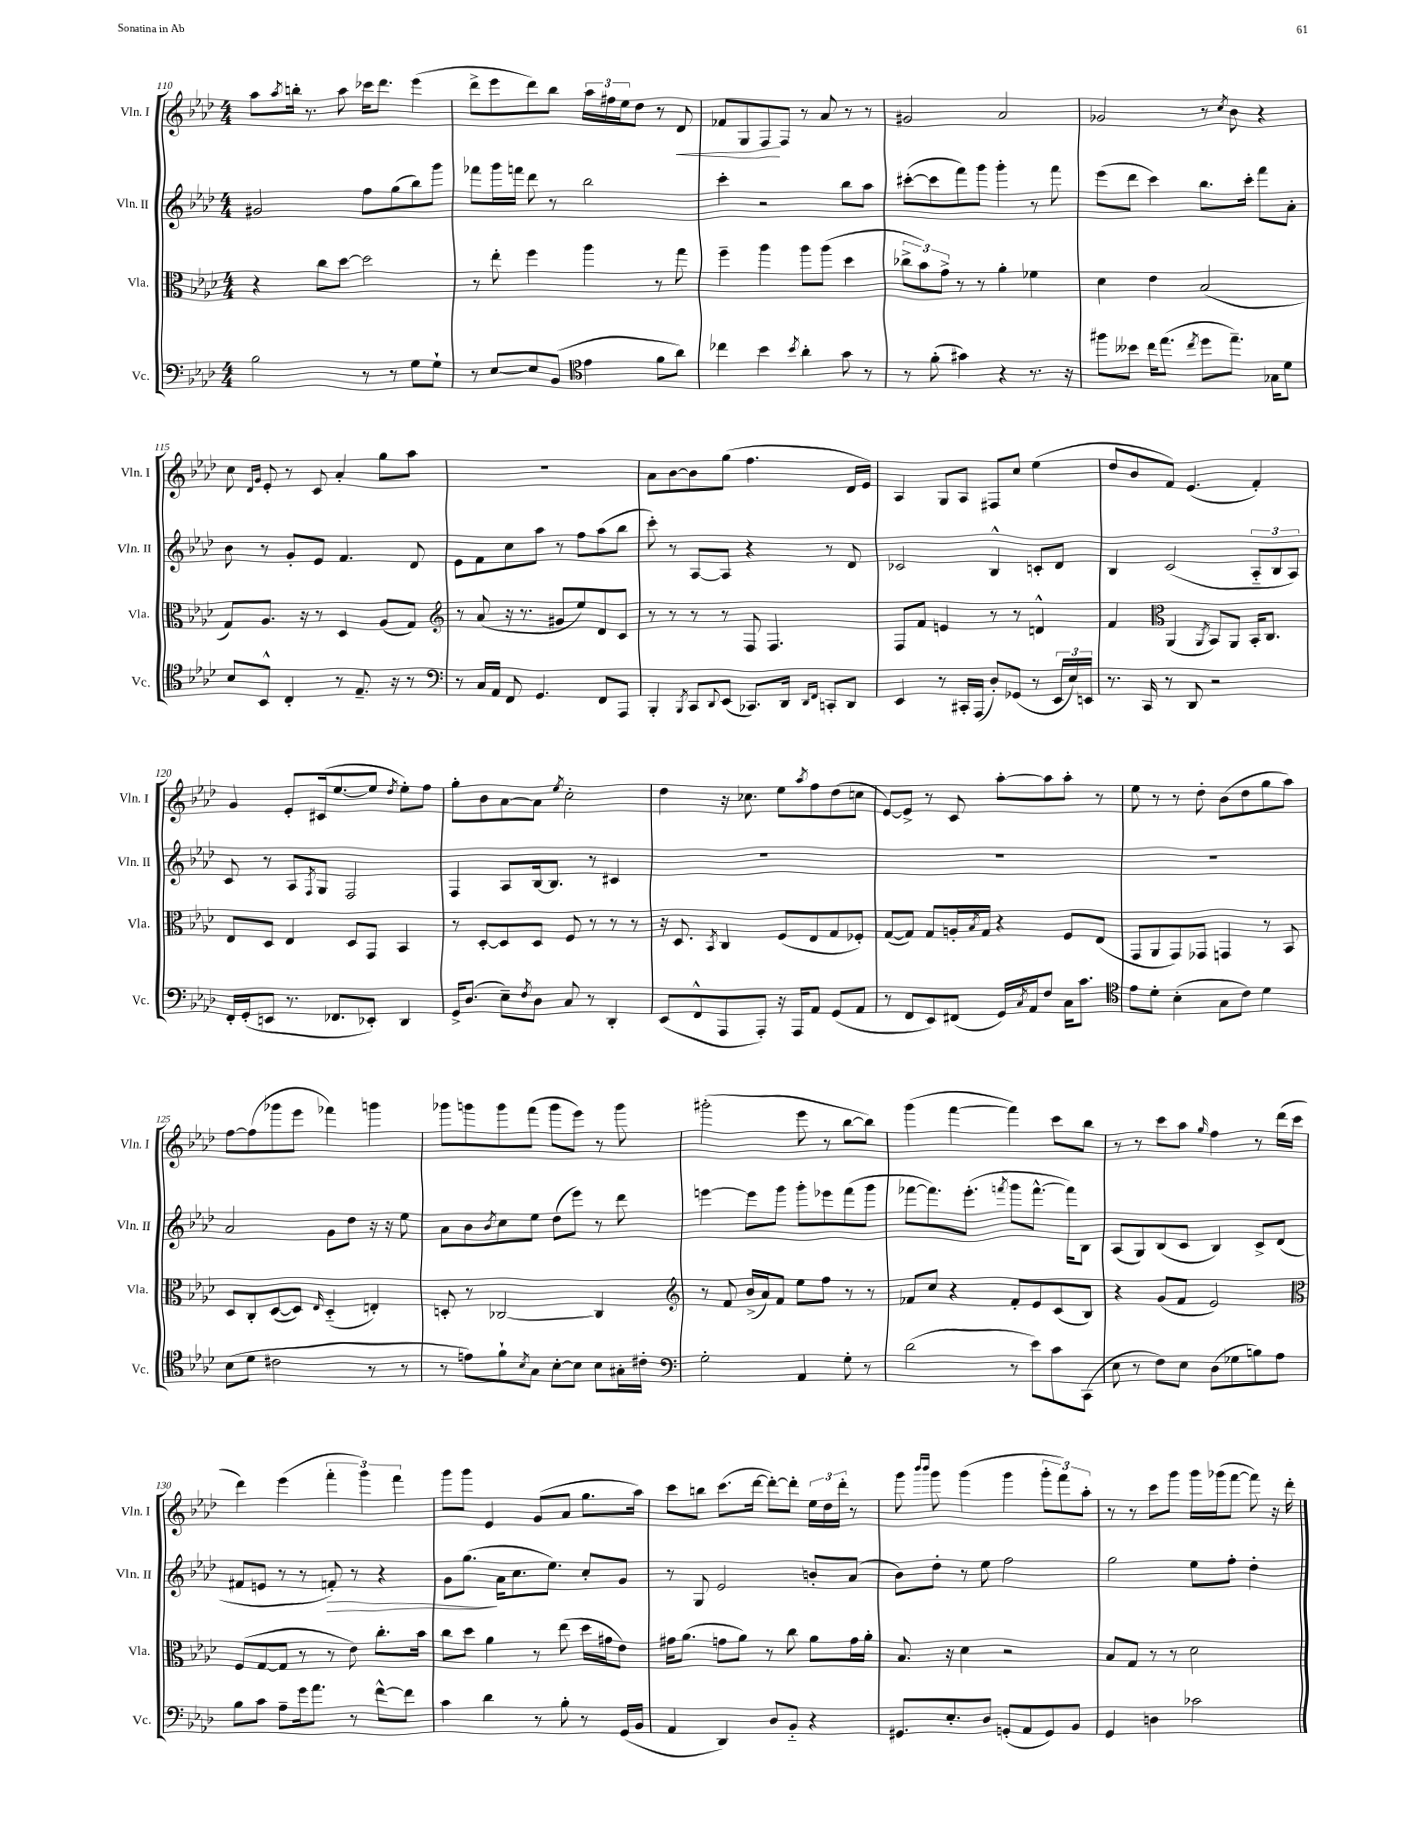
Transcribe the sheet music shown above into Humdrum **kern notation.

**kern	**kern	**kern	**kern
*staff4	*staff3	*staff2	*staff1
*clefF4	*clefC3	*clefG2	*clefG2
*k[b-e-a-d-]	*k[b-e-a-d-]	*k[b-e-a-d-]	*k[b-e-a-d-]
*M4/4	*M4/4	*M4/4	*M4/4
2B-	4r	2g#	8aa-
.	.	.	8qaa-
.	.	.	16bb'
.	.	.	8.r
.	8cc	.	.
.	[8dd-	.	8aa-
8r	2dd-]	8ff	16ccc-
.	.	.	8.ddd-
8r	.	(8gg	.
8G	.	8bb-)	(4eee-
8G`	.	8ggg	.
=	=	=	=
8r	8r	8fff-	8ddd-^
[8E-	8ee-'	16ggg	8eee-
.	.	16fff	.
8E-]	4ff	8ddd-	8ddd-)
(8BB-	.	8r	8bb-
*clefC4	*	*	*
4e-	4aa-	2bb-	24aa-
.	.	.	24ff#
.	.	.	24ee-
.	.	.	8dd-
8f	8r	.	8r
8a-)	8gg	.	8d-
=	=	=	=
4cc-	4ff~	4ccc'	8f-
.	.	.	8G
4b-	4aa-	2r	8F
.	.	.	8F
8qb-	.	.	.
4a-'	8aa-	.	8r
.	(8aa-	.	8a-
8g	4dd-	8bb-	8r
8r	.	8aa-	8r
=	=	=	=
8r	12cc-^	([8ccc#'	2g#
.	12b-)	.	.
(8f'	.	8ccc#]	.
.	12g^	.	.
4g#)	8r	8fff)	.
.	8r	8ggg	.
4r	4a-'	4ggg'	2a-
8.r	4f-	8r	.
.	.	8fff	.
16r	.	.	.
=	=	=	=
8ff#	4d-	(8eee-	2g-
8b--	.	8ddd-	.
16cc	4e-	4ccc)	.
(8.ee-	.	.	.
8qcc	.	.	.
8dd-	(2B-	8.bb-	8r
.	.	.	8qcc
8.ee-~)	.	.	8b-
.	.	16ccc'	.
.	.	8fff	4r
16G-	.	.	.
8d-	.	8a-'	.
=	=	=	=
8B-	8G)	8b-	8cc
.	.	.	16qqd-
.	.	.	16qqg
8BB-^^	8.A-	8r	8e-'
4C'	.	8g'	8r
.	16r	.	.
.	8r	8e-	8c
8r	4D-	4.f	4a-'
8.E-~	.	.	.
.	(8A-	.	8gg
16r	.	.	.
8r	8G)	8d-	8aa-
=	=	=	=
*clefF4	*clefG2	*	*
8r	8r	8e-	1r
16C	(8a-	8f	.
16AA-	.	.	.
8FF	16r	8cc	.
.	8.r	.	.
4.GG	.	8aa-	.
.	8g#	8r	.
.	8ee-)	8ff	.
8FF	8d-	(8aa-	.
8AAA-	8c	8bb-	.
=	=	=	=
4BBB-'	8r	8ccc')	8a-
.	8r	8r	[8b-
8qBBB-	.	.	.
8CC	8r	[8A-	8b-]
8qqDD-	.	.	.
(8EE-	8r	8A-]	(8gg
8.CC-)	8F	4r	4.ff
.	4.F	.	.
16DD-	.	.	.
16qqDD-	.	.	.
16qqFF	.	.	.
8CC'	.	8r	.
8DD-	.	8d-	16d-
.	.	.	16e-)
=	=	=	=
4EE-	8F	2c-	4A-
.	8f	.	.
8r	4e	.	8G
16CC#'	.	.	8A-
(16AAA-	.	.	.
8D-')	8r	4B-^^	8F#
(8GG-	8r	.	8cc
8r	4d^^	8c'	(4ee-
24EE-	.	8d-	.
24E-)	.	.	.
24EE	.	.	.
=	=	=	=
8.r	4f	4B-	8dd-
.	.	.	8b-
16CC	.	.	.
*	*clefC3	*	*
8r	(4AA-	(2c	8f)
8DD-	.	.	(4.e-
.	8qAA-	.	.
2r	8BB-)	.	.
.	8AA-	.	.
.	16BB-'	12A-'~	4f')
.	8.C	.	.
.	.	12B-	.
.	.	12A-)	.
=	=	=	=
16FF'	8E-	8c	4g
(16GG'	.	.	.
8EE	8D-	8r	.
8.r	4E-	8A-	8e-'
.	.	8qF	.
.	.	8G	(16c#
8.FF-	.	.	[8.ee-
.	8D-	2F	.
8EE-')	8GG	.	8ee-]
.	.	.	8qdd-
4DD-	4BB-	.	8ee-')
.	.	.	8ff
=	=	=	=
16GG^	8r	4F	8gg'
(8.D-	.	.	.
.	[8D-'	.	8b-
8E-~)	8D-]	8A-	[8a-
8qF	.	.	.
8D-	8D-	[16B-	8a-]
.	.	8.B-]	.
.	.	.	8qee-
8C	8F	.	2cc'
8r	8r	8r	.
4DD-'	8r	4c#	.
.	8r	.	.
=	=	=	=
(8EE-	16r	1r	4dd-
.	8.D-	.	.
8FF^^	.	.	.
.	8qBB-	.	.
8AAA-	4C	.	16r
.	.	.	8.cc-
8AAA-')	.	.	.
16r	(8F	.	8ee-
16AAA-	.	.	.
.	.	.	8qaa-
8AA-	8E-	.	8ff
(8GG	8G	.	(8dd-
8AA-	8F-')	.	8cc
=	=	=	=
8r	([8G	1r	[8e-)
8FF	8G])	.	8e-^]
8EE-)	8G	.	8r
(8FF#	16A'	.	8c
.	8qB-	.	.
.	16G	.	.
16GG)	4r	.	[8aa-'
8qC	.	.	.
16AA-	.	.	.
8F	.	.	8aa-]
16C	8F	.	8aa-'
8.c	.	.	.
.	(8E-	.	8r
=	=	=	=
*clefC4	*	*	*
8e-	8GG	1r	8ee-
8d-'	8AA-	.	8r
(4B-'	8GG)	.	8r
.	8GG-	.	8dd-'
8G	4GG	.	(8b-
8c)	.	.	8dd-
4d-	8r	.	8gg
.	8BB-	.	8aa-)
=	=	=	=
(8B-	8D-	2a-	[8ff
8d-	8C'	.	(8ff]
2c#	([8D-	.	8ggg-
.	8D-])	.	8eee-
.	16qqE-	.	.
.	(4D-'~	8g	4fff-)
.	.	8dd-	.
8r	4E')	16r	4ggg
.	.	16r	.
8r	.	8ee-	.
=	=	=	=
8r	8D'	8a-	8ggg-
8e)	8r	8b-	8ggg
.	.	8qb-	.
8f`	[2C-	8cc	8ggg
8qB-	.	.	.
8G	.	8ee-	(8fff
[8B-'	.	(8dd-	8ggg
8B-]	.	8eee-)	8eee-)
8B-	4C-]	8r	8r
16G#'	.	8ddd-	8ggg
16c#'	.	.	.
=	=	=	=
*clefF4	*clefG2	*	*
2G'	8r	[4eee	(2ggg#'
.	8f	.	.
.	(16b-^	8eee]	.
.	16a-)	.	.
.	8f	8ggg	.
4AA-	8ee-	8ggg'	8eee-
.	8ff	8eee-	8r
8G'	8r	(8fff	[8bb-
8r	8r	8ggg	8bb-])
=	=	=	=
(2d-	8f-	[8fff-	(4ggg
.	8cc	8.fff-])	.
.	4r	.	[4fff
.	.	(8.eee-'	.
.	.	8qfff	.
8r	8f-'	8ggg	4fff])
8e-)	8e-	[8.fff^^	.
8c	(8c	.	8ccc
.	.	16fff])	.
(8CC	8B-)	8B-	8bb-
=	=	=	=
8E-	4r	(8A-	8r
8r	.	8G)	8r
8F)	(8g	(8B-	8ccc
8E-	8f	8c	8aa-
.	.	.	16qqgg
(8D-	2e-)	4B-)	4ff
8G-	.	.	.
8B)	.	8c^	8r
8A-	.	(8d-	(16ddd-
.	.	.	16ccc
=	=	=	=
*	*clefC3	*	*
8B-	(8F	8f#	4ddd-)
8c	[8G	8e	.
8A-~	8G]	8r	(4eee-
16g	8r	8r	.
8.a-	.	.	.
.	8r	8f')	6fff'
8r	8e-)	8r	.
.	.	.	6ggg)
[8f^^	8.cc'	4r	.
.	.	.	6fff
8f]	.	.	.
.	16b-	.	.
=	=	=	=
4c	8cc	8g	8ggg
.	8dd-	(8.gg	8ggg
4d-	4a-	.	4e-
.	.	16a-	.
.	.	8.cc	.
8r	8r	.	(8g
.	.	8.ee-)	.
8B-'	(8ee-	.	8a-
8r	16dd-	8cc'	8.gg
.	16g#	.	.
(16GG	8e-)	8g	.
16BB-	.	.	16aa-)
=	=	=	=
4AA-	16g#	8r	8ccc
.	(8.a-	.	.
.	.	8G	8bb
4DD-)	8g	2e-	(8.ccc
.	8a-)	.	.
.	.	.	[16ddd-
8D-	8r	.	8ddd-'_)
8BB-'~	8cc	.	8ddd-']
4r	8a-	8b'	24ee-
.	.	.	24dd-
.	.	.	24ddd-'
.	16g	(8a-	8r
.	16a-'	.	.
=	=	=	=
8.GG#	8.B-	8b-)	8ggg
.	.	.	16qqbbb-
.	.	.	16qqbbb-
.	.	8dd-'	8ggg
8.E-'	16r	.	.
.	4d-	8r	(4ggg
8D-	.	8ee-	.
(8GG'	2r	2ff	4ggg
8AA-	.	.	.
8GG)	.	.	12ggg'
.	.	.	12fff)
8BB-	.	.	.
.	.	.	12aa-'
=	=	=	=
4GG	8B-	2gg	8r
.	8G	.	8r
4D	8r	.	8ccc
.	8r	.	8ggg
2c-	2d-	8ee-	16ggg
.	.	.	(16ggg-
.	.	8ff'	[8fff
.	.	4dd-'	8fff])
.	.	.	16r
.	.	.	16ddd-'
==	==	==	==
*-	*-	*-	*-
